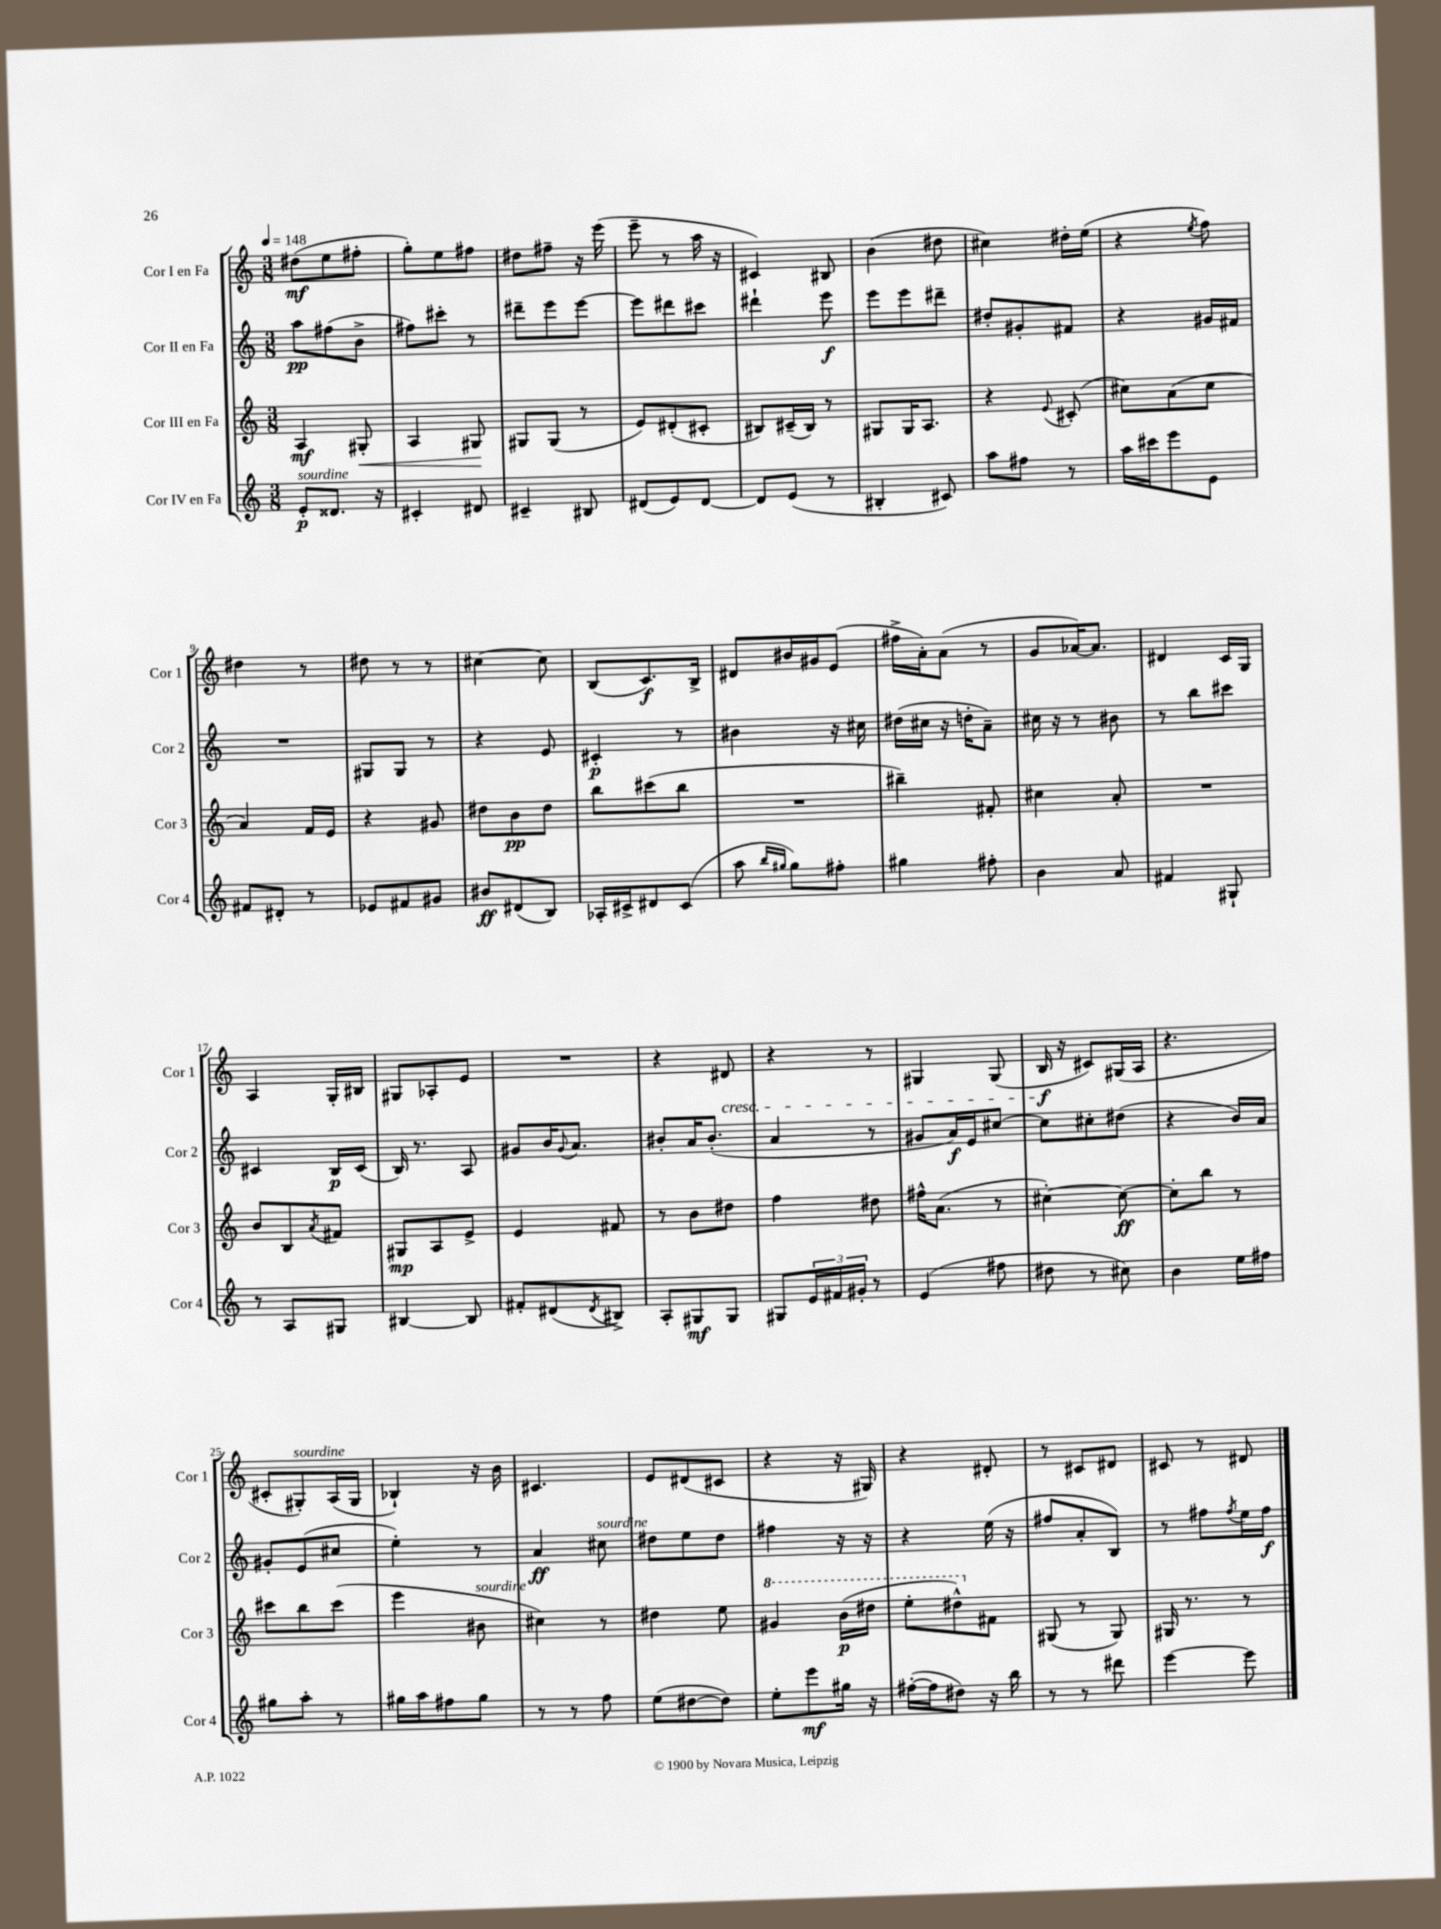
<<
\new StaffGroup <<
\new Staff = "s0" \with { instrumentName = "Cor I en Fa" shortInstrumentName = "Cor 1" } {
    \clef treble \key c \major \numericTimeSignature \time 3/8 \tempo 4 = 148
    dis''8\mf( e''8 fis''8-. |
    g''8-.) e''8 fis''8 |
    dis''8 fis''8-- r16 e'''16( |
    e'''8-- r8 a''16 r16 |
    cis'4) bis8 |
    b'4( dis''8 |
    cis''4) dis''16-. e''16( |
    r4 \acciaccatura { e''8 } f''8) |
    dis''4 r8 |
    dis''8 r8 r8 |
    cis''4~ cis''8 |
    b8( c'8.\f) b16-> |
    dis'8 bis'16 gis'16 e'8( |
    fis''16-> a'16-.) a'8( r8 |
    g'8 aes'16~) aes'8. |
    dis'4 c'16 g16 |
    a4 g16-. bis16 |
    gis8 aes8-. e'8 |
    R4. |
    r4 dis'8\cresc |
    r4 r8 |
    gis4 gis8( |
    b16\f\! r16 cis'8) gis16( a16 |
    r4. |
    cis'8-. gis8-.^\markup { \italic "sourdine" }) a16( gis16 |
    bes4-!) r16 b'16 |
    cis'4. |
    e'8 dis'8( cis'8 |
    r4 r16 gis16) |
    r4 dis'8-. |
    r8 cis'8 dis'8 |
    cis'8 r8 dis'8 \bar "|." |
}
\new Staff = "s1" \with { instrumentName = "Cor II en Fa" shortInstrumentName = "Cor 2" } {
    \clef treble \key c \major \numericTimeSignature \time 3/8
    a''8\pp fis''8( b'8-> |
    fis''8) cis'''8-. r8 |
    dis'''8-- e'''8 e'''8~ |
    e'''8 dis'''8 cis'''8 |
    dis'''4-! e'''8\f |
    e'''8 e'''8 dis'''8-- |
    dis''8-. gis'8-. fis'8 |
    r4 gis'16 fis'16 |
    R4. |
    gis8 gis8 r8 |
    r4 e'8 |
    cis'4-.\p r8 |
    bis'4 r16 cis''16 |
    dis''16( cis''16 r16 d''16-. a'8--) |
    cis''16 r16 r8 bis'8 |
    r8 b''8 cis'''8 |
    cis'4 b16\p cis'16( |
    b16) r8. a8 |
    gis'8 b'16 \appoggiatura { gis'8 } a'8. |
    bis'8-. a'16 bis'8.-.( |
    a'4 r8 |
    gis'8 a'16\f) e'16 cis''8~ |
    cis''8 cis''8-. dis''8( |
    r4 b'16) a'16 |
    gis'8-. e'8( cis''8 |
    e''4-.) r8 |
    a'4\ff cis''8^\markup { \italic "sourdine" } |
    dis''8 e''8 dis''8 |
    fis''4 r16 r16 |
    r4 e''16( r16 |
    fis''8 a'8-. b8) |
    r8 fis''8 \acciaccatura { fis''8 } e''16 fis''16\f \bar "|." |
}
\new Staff = "s2" \with { instrumentName = "Cor III en Fa" shortInstrumentName = "Cor 3" } {
    \clef treble \key c \major \numericTimeSignature \time 3/8
    a4\mf gis8-.\< |
    a4 gis8\! |
    gis8 gis8( r8 |
    e'8) dis'8-.( cis'8-. |
    bis8) cis'16--( bis16) r8 |
    gis8 gis16 a8. |
    r4 \appoggiatura { e'8 } cis'8-.( |
    cis''8) a'8( cis''8 |
    a'4) f'16 e'16 |
    r4 gis'8 |
    dis''8 b'8\pp dis''8 |
    b''8 cis'''8( b''8 |
    R4. |
    bis''4--) fis'8-. |
    cis''4 a'8-. |
    R4. |
    b'8 b8 \acciaccatura { a'8 } fis'8 |
    gis8\mp a8 e'8-> |
    e'4 fis'8 |
    r8 b'8 dis''8 |
    f''4 dis''8 |
    fis''16-^ a'8.( r8 |
    cis''4~-.) cis''8~\ff |
    cis''8-. b''8 r8 |
    cis'''8 b''8 cis'''8( |
    e'''4 bis'8^\markup { \italic "sourdine" } |
    cis''4) r8 |
    dis''4 e''8 |
    \ottava #1 gis''4 b''16\p( dis'''16 |
    e'''8-. dis'''8-^) \ottava #0 fis'8 |
    gis8( r8 gis8) |
    gis16 r8. r8 \bar "|." |
}
\new Staff = "s3" \with { instrumentName = "Cor IV en Fa" shortInstrumentName = "Cor 4" } {
    \clef treble \key c \major \numericTimeSignature \time 3/8
    e'8-.\p^\markup { \italic "sourdine" } disis'8. r16 |
    cis'4-. dis'8 |
    cis'4-- bis8 |
    dis'8( e'8) dis'8~ |
    dis'8 e'8( r8 |
    bis4-. cis'8) |
    a''8 fis''8 r8 |
    a''16 cis'''16 e'''8 e'8 |
    fis'8 dis'8-. r8 |
    ees'8 fis'8 gis'8 |
    bis'8\ff dis'8( b8) |
    aes16-. cis'16-> dis'8 cis'8( |
    a''8 \grace { b''16 gis''16 } gis''8) fis''8-. |
    gis''4 fis''8-. |
    b'4 a'8 |
    fis'4 gis8-! |
    r8 a8 gis8 |
    bis4~ bis8 |
    fis'8-. dis'8( \acciaccatura { dis'8 } bis8->) |
    a8-. gis8\mf gis8 |
    gis8 \tuplet 3/2 { e'16 fis'16 gis'16-. } r8 |
    e'4( fis''8 |
    dis''8 r8 cis''8) |
    b'4 e''16 fis''16 |
    gis''8 a''8-. r8 |
    gis''16 a''16 fis''8 gis''8 |
    r8 r8 f''8 |
    e''8( dis''8~ dis''8) |
    e''8-. e'''8\mf gis''16 r16 |
    fis''16~-.( fis''16 dis''8) r16 b''16 |
    r8 r8 dis'''8 |
    e'''4~ e'''8 \bar "|." |
}
>>
>>
